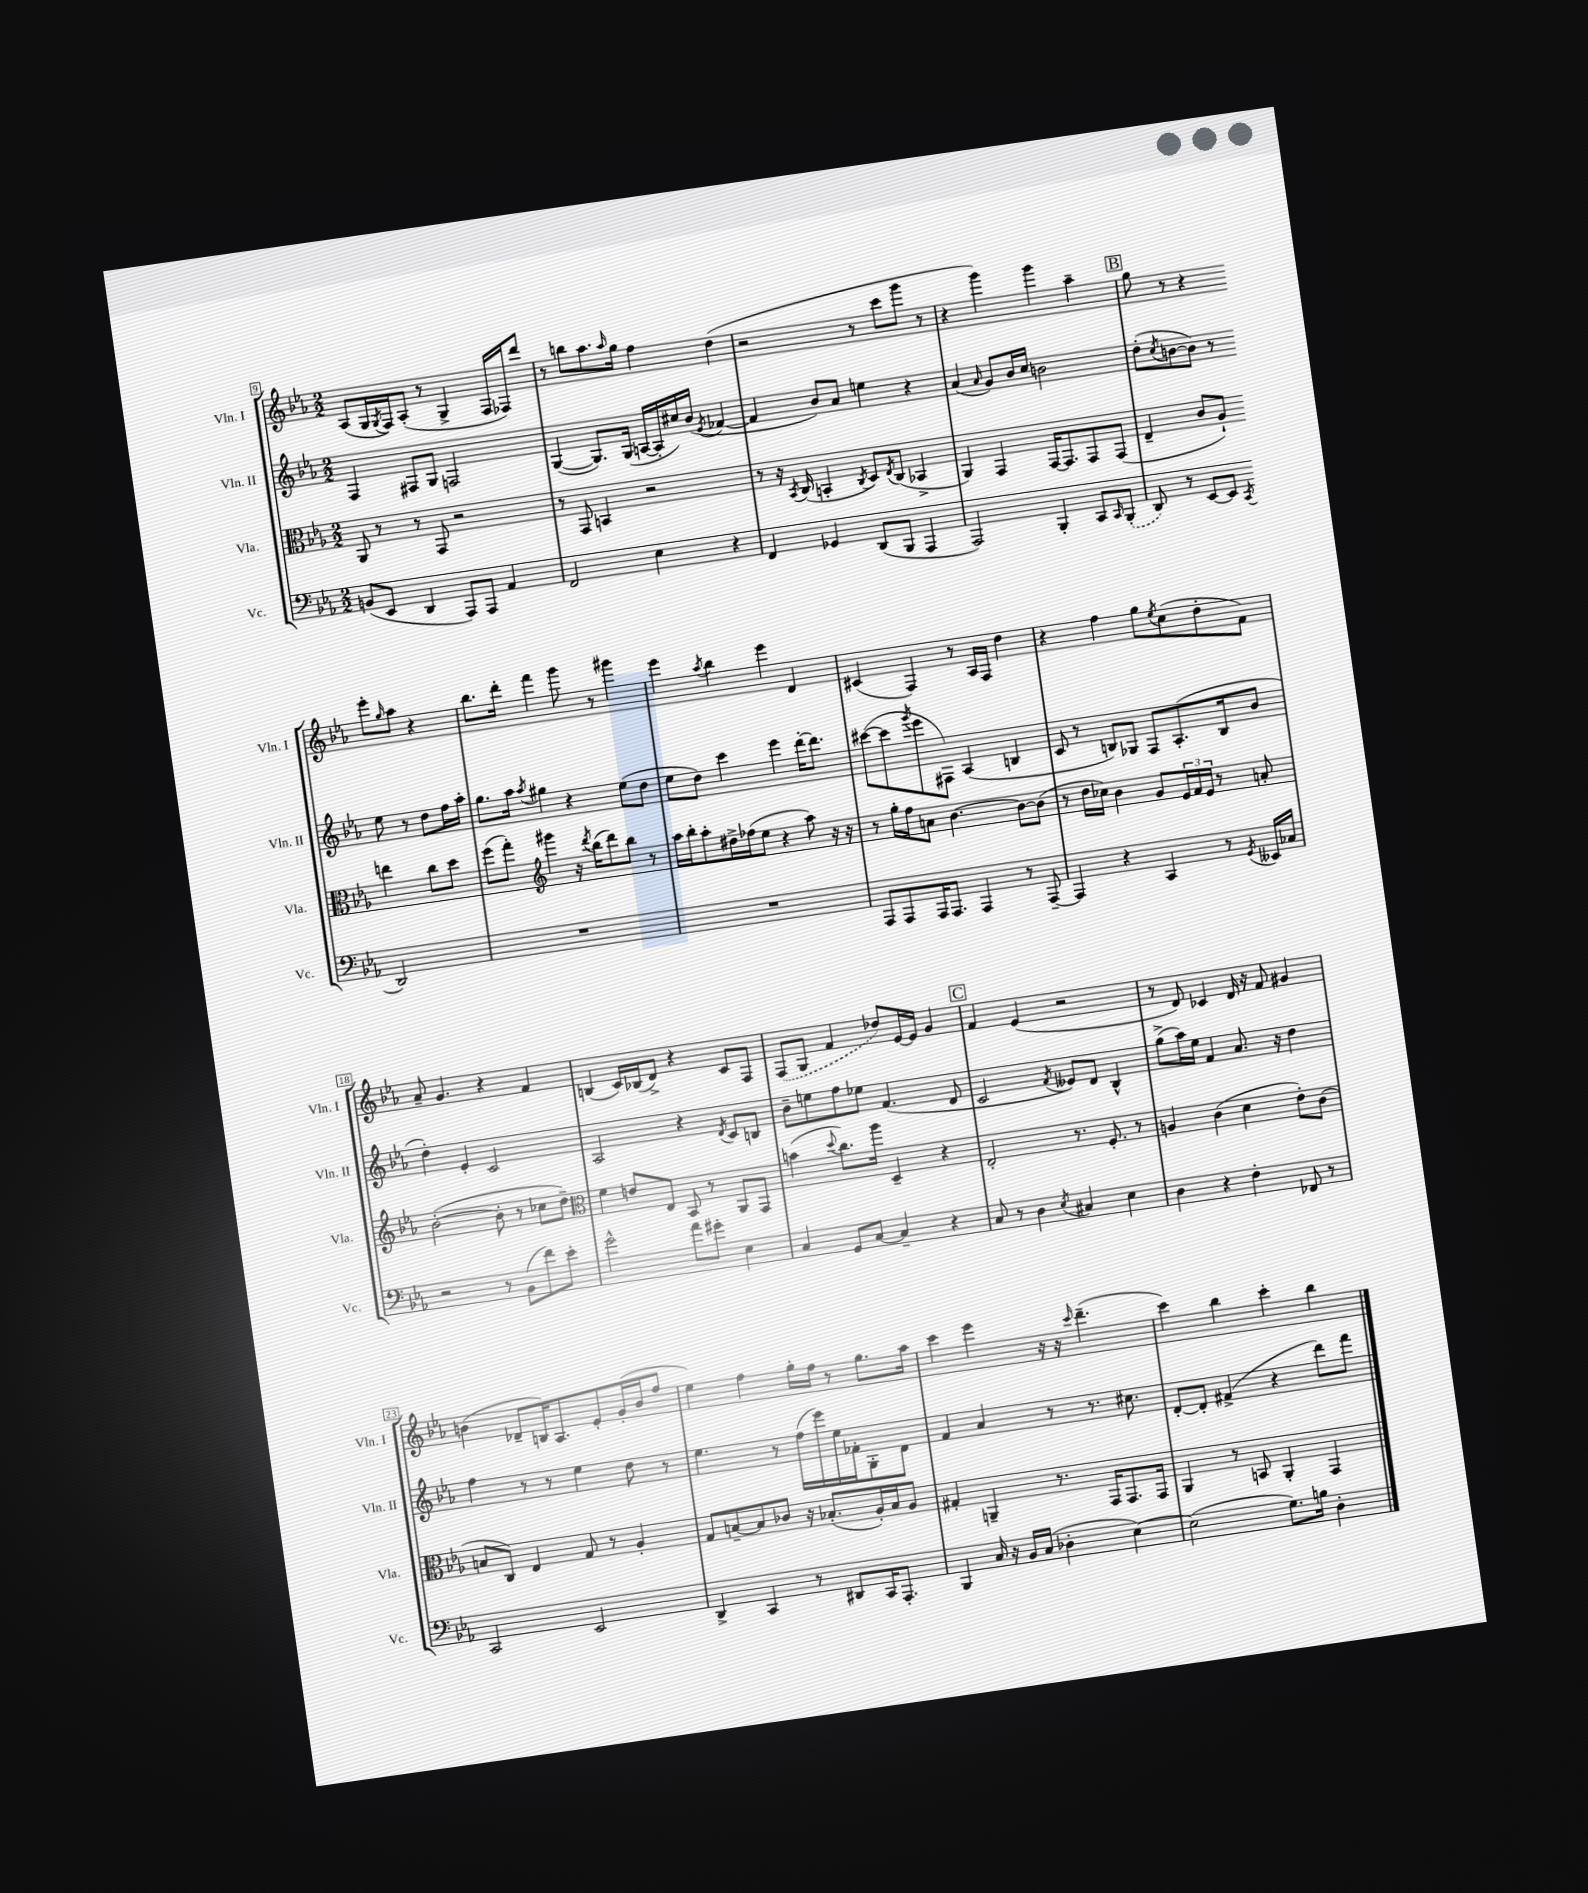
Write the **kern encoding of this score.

**kern	**kern	**kern	**kern
*part4	*part3	*part2	*part1
*staff4	*staff3	*staff2	*staff1
*I"Vc.	*I"Vla.	*I"Vln. II	*I"Vln. I
*I'Vc.	*I'Vla.	*I'Vln. II	*I'Vln. I
*clefF4	*clefC3	*clefG2	*clefG2
*k[b-e-a-]	*k[b-e-a-]	*k[b-e-a-]	*k[b-e-a-]
*M2/2	*M2/2	*M2/2	*M2/2
=9	=9	=9	=9
(8BBn/L	8AA-/	4F/	(8A-/L
8EE-/J	8r	.	16G/L
.	.	.	8qG/
.	.	.	16F/J)
4DD/	8r	8F#X/L	(8A-'/J
.	8GG/	8G/J	8r
8AAA-/L)	2r	2Fn/	4G^/
8AAA-/J	.	.	.
4AA-/	.	.	16F/LL
.	.	.	16F-X/J)
.	.	.	8ddd/J
=10	=10	=10	=10
2FF/	8r	([4G/	8r
.	8GG/	.	8bbn\L
.	4BBn/	8.G/L])	8.aa-\
.	.	.	16qqaa-/
.	.	(16G/Jk	16gg\Jk
4E-\	2r	[16An/LL	4ff\
.	.	16A'/]	.
.	.	16cc#X/)	.
.	.	(16b-/JJ	.
.	.	8qe-/	.
4r	.	[4f-X/	(4dd\
=11	=11	=11	=11
4FF/	8r	4f-/]	2r
.	16r	.	.
.	8qBB-/	.	.
.	(16C/	.	.
4GG-X/	4BBn'/	8b-/L)	.
.	.	8a-/J	.
.	8qC/	.	.
(8DD/L	8D/L)	4een\	8r
.	8qE-/	.	.
8BBB-/J	(8C/J	.	8ccc\L
4AAA-/	4BB-X^/	4r	8ggg\J
.	.	.	8r
=12	=12	=12	=12
2AAA-/)	4AA-/)	(4a-/	4r
.	.	16qqa-/	.
.	4GG/	8g/L)	4ggg\)
.	.	16b-/L	.
.	.	16cc/JJ	.
4BBB-'/	[16GG/KL	2bn\	4ggg\
.	8.GG/]	.	.
8CC/L	8GG/	.	4aa-~\
16qqCC/	.	.	.
(8BBB-'/J	(8GG/J	.	.
!!LO:REH:place=s1:t=B
=13	=13	=13	=13
8DD/)	4E-~/	(8dd'\L	8gg\
.	.	8qcc/	.
8r	.	[8bn\	8r
[8EE-/L	8c/L	8b\J])	4r
8EE-/J]	8A-`/J)	8r	.
8qCC/	.	.	.
2DD/	4een\	8ee-\	8eee-'\L
.	.	.	16qqgg/
.	.	8r	8aa-\J
.	8cc\L	8dd\L	4r
.	8dd\J	16ff\L	.
.	.	16aa-'\JJ	.
!!LO:LB:g=z
=14	=14	=14	=14
1r	(8ff\L	8.gg\L	8.bb-\L
.	8gg'\J)	.	.
.	.	16aa-\Jk	16ddd'\Jk
*	*clefG2	*	*
.	.	8qaa-/	.
.	4ggg#X\	4gg#X\	4fff\
.	16r	4r	8ggg\
.	8qddd/	.	.
.	(16bb-\KL	.	.
.	8ddd\)	.	8r
.	8bb-\J	(8ee-\L	4ggg#X\
.	8r	8dd\J	.
=15	=15	=15	=15
1r	16aa-\LL	8ee-\L	4eee-\
.	16bb-'\J	.	.
.	8aa-'\	8dd\J)	.
.	.	.	8qaa-/
.	16dd#X^\L	4ccc\	4bb-\
.	(16ff-X\J	.	.
.	8ee-\J	.	.
.	4r	4eee-\	4eee-\
.	8aa-\)	[16ddd'\KL	4d/
.	.	8.ddd\J]	.
.	16r	.	.
.	16r	.	.
=16	=16	=16	=16
8AAA-/L	8r	([8ccc#X\L	(4c#X/
8AAA-/	16gg'\LL	8ccc#\]	.
.	16ff\J	.	.
.	.	8qggg/	.
16AAA-/K	8an\J	8eee-\	4F/)
8.AAA-/J	.	.	.
.	[4.b-\	8F#X\J)	.
4AAA-/	.	(4A-/	8r
.	.	.	16A-/LL
.	.	.	16F/JJ
8r	8b-\L_	4Bn/	4dd\
[8AAA-~/	(8b-\J]	.	.
=17	=17	=17	=17
4AAA-/]	8r	8c/	4r
.	16dd\LL	8r	.
.	16cc-X\JJ)	.	.
4r	4b-\	8Bn/L)	4ff\
.	.	8G-X/J	.
4CC/	8g/L	8F/L	8gg\L
.	.	.	8qee-/
.	24e-/L	(8.A-'/	(8cc\
.	24f/	.	.
.	24e-/JJ	.	.
8r	8r	.	8dd'\
.	.	16B/k	.
8qGG/	.	.	.
16EE--X/LL	8an'/	8b-/J	8f\J)
16C-X/JJ	.	.	.
!!LO:LB:g=z
=18	=18	=18	=18
2r	([2b-'\	4dd'\)	8a-~/
.	.	.	4.g/
.	.	4e-'/	.
8r	8b-'\]	2c/	4r
(8BB-\L	8r	.	.
8f\)	8cc-X\L	.	4f/
8e-'\J	8dd~\J)	.	.
=19	=19	=19	=19
*	*clefC3	*	*
2g^^\	4f\	2A-/	(4Bn/
.	8en/L	.	16c/LL)
.	.	.	(16B-X/J
.	8E-/J	.	8d^/J)
8a-\L	8BB-/	4r	4r
8g#X'\J	8r	.	.
.	.	8qd/	.
4E-\	8AA-/L	8c/L	8c/L
.	8GG/J	8Bn/J	8F/J
=20	=20	=20	=20
4C/	(4bn\	8b-~\L	(8F/L
.	.	8een\	8G/J
.	8qqdd/	.	.
8GG/L	8.cc\L)	8ff\	4f/
[8C/J	.	8ee-X\J	.
.	16aa-\Jk	.	.
4C~/]	4D~/	(4.f/	8dd-X/L)
.	.	.	[16e-/L
.	.	.	16e-/JJ]
4r	4r	.	4g/
.	.	8d/	.
!!LO:REH:place=s1:t=C
=21	=21	=21	=21
8C/	2E-'/	2c/	4f/
8r	.	.	.
4D\	.	.	(4e-/
8qE-/	.	8qf/	.
4C#X/	8.r	8e--X/L)	2r
.	.	8d/J	.
.	8.F'/	.	.
4E-\	.	4B-^^/	.
.	8r	.	.
=22	=22	=22	=22
4D\	4An/	(8gg^\L	8r
.	.	16aa-\L)	8d/)
.	.	16ee-\JJ	.
4r	(4c\	4f/	4c-X/
4F'\	4d\	8.a-/	16d/
.	.	.	16r
.	.	.	8f/
.	.	16r	.
8FF-X/	8e-'\L)	4dd\	4g#X/
8r	(8c\J	.	.
!!LO:LB:g=z
=23	=23	=23	=23
2CC/	8Bn/L	4ff\	(4bn\
.	8C/J)	.	.
.	4E-/	8r	8d-X~/L
.	.	8r	16Bn/K)
.	.	.	8.A-/
2EE-/	8G/	4ee-\	.
.	8r	.	8e-'/
.	4A-'/	8dd\	(16g'/L
.	.	.	16b/J
.	.	8r	8ff/J
=24	=24	=24	=24
4DD^/	8G/L	4.ee-\	4ee-\)
.	[8Bn~/	.	.
4CC/	8B/]	.	4ff\
.	8c-X/J	8r	.
8r	16r	(16ff\LL	16gg'\LL
.	(8.B-X'/L	16eee-\)	16ff\JJ
8DD#X/L	.	16ee-\	8r
.	.	16f-X'\J	.
16CC/K	16A-'/L)	8G'\	8.gg\L
8.AAA-'/J	16B-/J	.	.
.	8A-/J	8d\J	.
.	.	.	16aa-\Jk
=25	=25	=25	=25
4BBB-/	4G#X'/	4f/	4ccc\
16C/	4AAn~/	4a-/	4eee-\
16r	.	.	.
16BB-/LL	.	.	.
(16C/JJ	.	.	.
4D-X'\	8.r	8r	16r
.	.	.	16r
.	.	.	16qqccc/
.	.	8.r	(4.ddd~\
.	16GG/KL	.	.
[4E-\)	8.GG/	.	.
.	.	8.cc#X\	.
.	16GG/Jk	.	.
=26	=26	=26	=26
(2E-\]	4AA-/	[8d'/L	4ccc\)
.	.	8d'/J]	.
.	8r	(4f#X^/	4bb-\
.	8BBn/	.	.
8.G\L)	4AA-'/	4r	4ccc'\
16Bn\Jk	.	.	.
4D'\	4GG/	8ddd\L)	4bb-\
.	.	8fff\J	.
==	==	==	==
*-	*-	*-	*-
